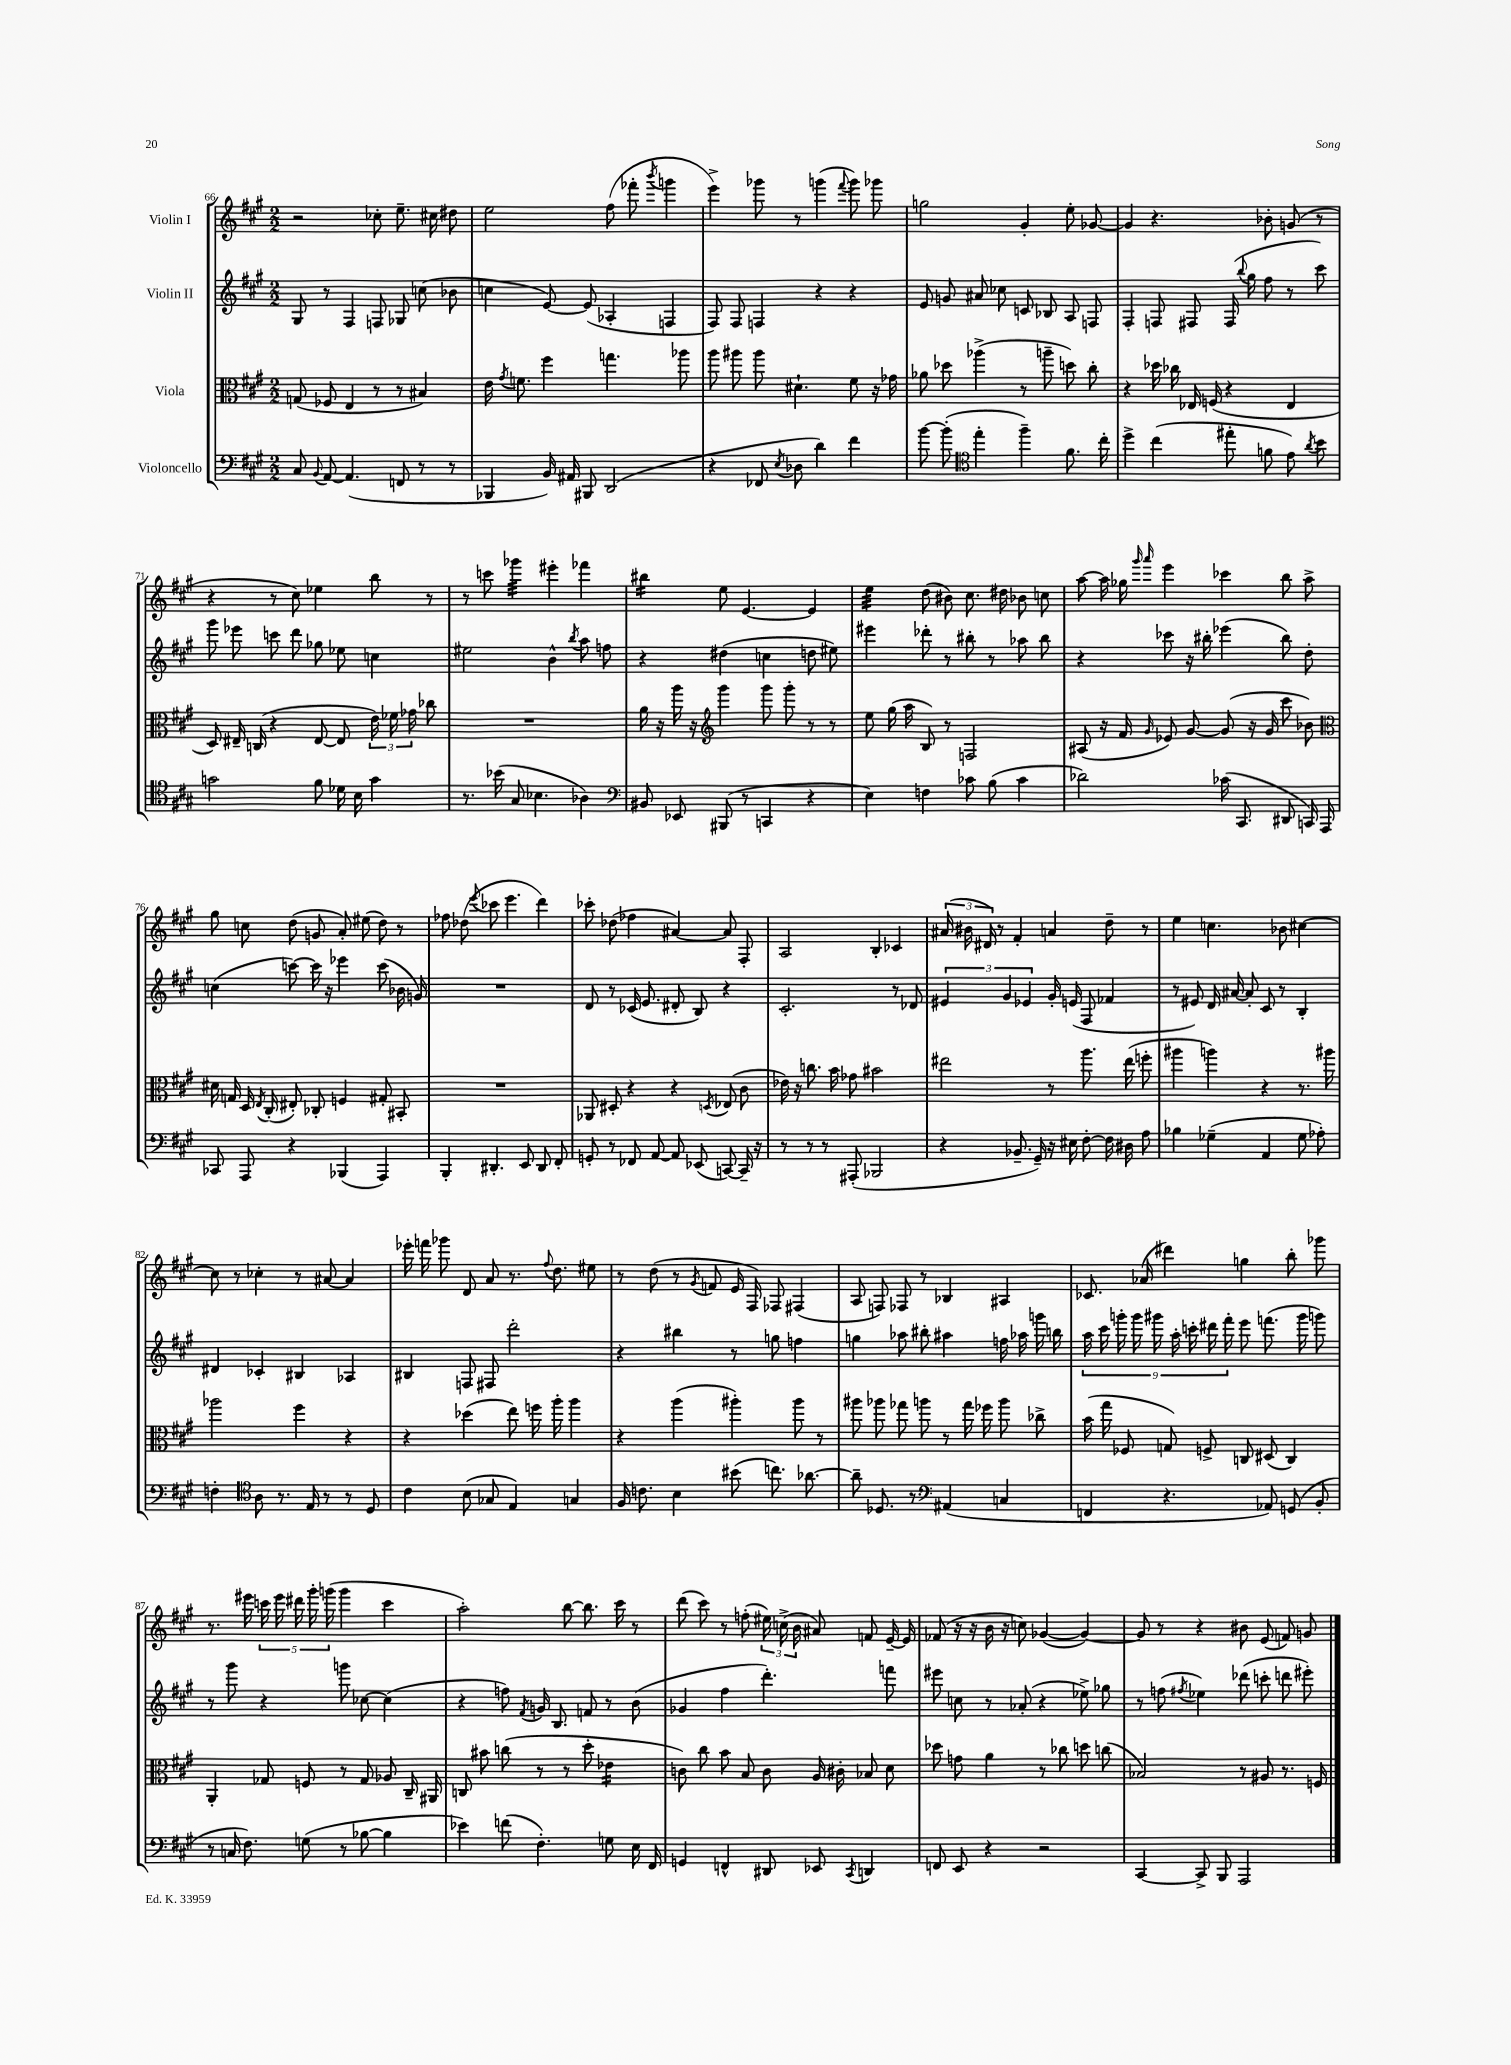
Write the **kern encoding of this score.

**kern	**kern	**kern	**kern
*staff4	*staff3	*staff2	*staff1
*clefF4	*clefC3	*clefG2	*clefG2
*k[f#c#g#]	*k[f#c#g#]	*k[f#c#g#]	*k[f#c#g#]
*M2/2	*M2/2	*M2/2	*M2/2
8C#	(8G	8G#	2r
8qqBB	.	.	.
[8AA	8F-	8r	.
(4.AA]	4E	4F#	.
.	8r	8F	8cc-'
8FF	8r	8G-	8.ee~
8r	4B#)	(8cc	.
.	.	.	16cc#
8r	.	8b-	8dd#
=	=	=	=
4BBB-	16e	4cc	2ee
.	8qg#	.	.
.	8.f	.	.
16BB)	4ff#	[8e)	.
16AA#	.	.	.
8BBB#	.	(8e]	.
(2DD	4.gg	4A-'	(8ff#
.	.	.	8fff-'
.	.	.	8qbbb
.	.	4F	4ggg
.	8aa-	.	.
=	=	=	=
4r	8aa	8F#)	4eee^)
.	8aa#	8F#	.
8FF-	8aa#	4F	8ggg-
8qE	.	.	.
8D-	4.d#`	.	8r
4d)	.	4r	(4ggg
.	.	.	8qqfff#
4f#	8f#	4r	8ggg)
.	16r	.	8ggg-
.	16g-	.	.
=	=	=	=
[8b	8a-	8e	2gg
(8b']	8dd-	8g	.
*clefC4	*	*	*
4ee'	(4aa-^	8a#	.
.	.	8cc-	.
4ff#~)	8r	8c	4g#'
.	8aa~	8B-	.
8.f#	8dd)	8A	8ee'
.	8cc#'	8F	[8g-
16cc#'	.	.	.
=	=	=	=
4dd^	4r	4F#'	4g-]
(4cc#	16dd-	8F	4.r
.	16cc-	.	.
.	16E-	8F#	.
.	(16F	.	.
8ee#'	4r	(16F#	.
.	.	8qqbb	.
.	.	16gg#	.
8f	.	8ff#	8b-'
8e)	4E-	8r	(8g
8qa	.	.	.
8b	.	8ccc#)	8r
=	=	=	=
2g	8D)	8ggg#	4r
.	16E#~	8eee-	.
.	(16C	.	.
.	4r	8ccc	8r
.	.	8ddd	8cc#)
8f#	[8E#	8gg-	4ee-
16d-	8E#]	8ee-	.
16B	.	.	.
4g	24e)	4cc	8bb
.	24f-	.	.
.	24g-	.	.
.	8cc-	.	8r
=	=	=	=
8.r	1r	2ee#	8r
.	.	.	8ccc
(16b-	.	.	.
8G#	.	.	4ggg-
4.B-	.	.	.
.	.	4b^^	4eee#'
.	.	8qbb	.
4A-)	.	8aa	4fff-
.	.	8ff	.
=	=	=	=
*clefF4	*	*	*
8BB#	16a	4r	4bb#
.	16r	.	.
8EE-	16aa	.	.
.	16r	.	.
*	*clefG2	*	*
(8BBB#	4ggg#	(4dd#	8ee
8r	.	.	[4.e
4CC	8ggg#	4cc	.
.	8ggg#'	.	.
4r	8r	8dd	4e]
.	8r	8ee#)	.
=	=	=	=
4E)	8ee	4eee#	4ee
.	(16gg#	.	.
.	16aa	.	.
4F	8B)	8ddd-'	(8dd
.	8r	8r	8b#)
8c-	2F	8bb#'	8.cc#
(8B	.	8r	.
.	.	.	16dd#
4c-	.	8aa-	8b-
.	.	8bb#	8cc
=	=	=	=
2d-)	(8A#	4r	[8aa
.	16r	.	16aa]
.	16f#	.	16gg-
.	.	.	16qqggg#
.	16qqg#	.	16qqaaa
.	8e-)	8ccc-	4eee
.	[8g#	16r	.
.	.	16bb#'	.
(16c-	(8g#]	(4eee-	4ccc-
8.CC#	.	.	.
.	16r	.	.
.	16g#	.	.
8DD#	8ccc#	8bb#)	8bb
16CC)	8b-)	8dd'	8aa^
16AAA	.	.	.
=	=	=	=
*	*clefC3	*	*
8CC-	16d#	(4cc	8gg#
.	16G	.	.
8AAA	16D	.	8cc
.	8qE	.	.
.	(16C#'	.	.
4r	8E#')	[8ccc)	(8dd
.	8C-'	16ccc]	8g
.	.	16r	.
(4BBB-	4F	4eee-	8a')
.	.	.	(8ee#
4AAA)	8G#'	(8ccc	8dd)
.	8BB#'	16b-	8r
.	.	16g)	.
=	=	=	=
4BBB'	1r	1r	8ff-
.	.	.	(8dd-
.	.	.	8qqeee
4.DD#'	.	.	8ccc-
.	.	.	4.eee
8EE	.	.	.
8DD#	.	.	4ddd)
8FF#'	.	.	.
=	=	=	=
8GG'	8AA-	8d	8ccc-'
8r	8D#'	8r	(8dd-
8FF-	4r	(16c-	4ff-
.	.	8.e	.
[8AA	.	.	.
8AA]	4r	8d#'	[4a#)
(8EE-	.	8B)	.
.	8qD	.	.
[8CC)	(8E-	4r	8a#]
16CC~]	8c#	.	8F#'
16r	.	.	.
=	=	=	=
8r	16e-)	2.c#'	2A
.	16r	.	.
8r	8.cc	.	.
8r	.	.	.
.	16b	.	.
(8AAA#'	8g-	.	.
2BBB-	2b#	.	4B'
.	.	8r	4c-
.	.	8d-	.
=	=	=	=
4r	2ee#	6e#	(24a#
.	.	.	24b#
.	.	.	24d#)
.	.	.	8r
.	.	6g#	.
8.BB-~	.	.	4f#'
.	.	6e-	.
16GG#~)	.	.	.
16r	8r	16g#'	4a
16E#	.	(16e	.
[8F#'	8.aa	8F#	.
16F#]	.	4f-	8dd~
16D#	(16ee#	.	.
8A	8ff'	.	8r
=	=	=	=
4B-	4aa#	8r	4ee
.	.	8e#)	.
(4G-~	4aa)	16d	4.cc
.	.	[16a#	.
.	.	8a#']	.
4AA	4r	8c#	.
.	.	8r	8b-
8G-	8.r	4B'	[4cc#
8A-')	.	.	.
.	16aa#	.	.
=	=	=	=
4F'	2aa-	4d#	8cc#]
.	.	.	8r
*clefC4	*	*	*
8A	.	4c-'	4cc-'
8.r	.	.	.
.	4ff#	4B#	8r
16E	.	.	.
8r	.	.	[8a#
8r	4r	4A-	4a#]
8D	.	.	.
=	=	=	=
4c#	4r	4B#	16eee-'
.	.	.	16fff
.	.	.	8ggg-
(8B	(4dd-	8F	8d
8G-	.	8F#	8a
4E)	8ee)	2ddd'	8.r
.	16ff	.	.
.	.	.	8qqff#
.	16aa'	.	8.dd
4G	4aa	.	.
.	.	.	8ee#
=	=	=	=
16F#	4r	4r	8r
8.c	.	.	.
.	.	.	(8dd
4B	(4aa	4bb#	8r
.	.	.	8qg#
.	.	.	8f
(8b#	4aa#')	8r	16e
.	.	.	16F#)
8.cc)	.	8gg	8F-
.	8aa#	4ff	(4F#
[8.a-	.	.	.
.	8r	.	.
=	=	=	=
8a-~]	8aa#	4gg	8A
8.D-	8aa-	.	8F)
.	8gg-	8aa-	8F-
8.r	.	.	.
.	8aa	8bb#'	8r
*clefF4	*	*	*
(4AA#	8r	4aa#	4B-
.	16gg-	.	.
.	16ff-	.	.
4C	8aa	16ff	4A#
.	.	16aa-	.
.	8cc-^	16ggg	.
.	.	16bb	.
=	=	=	=
4FF	(16b	18aa	8.c-
.	.	18ccc#	.
.	16gg#	.	.
.	.	18ggg'	.
.	8F-	.	.
.	.	18ggg	.
.	.	.	(16a-
.	.	18ggg#	.
4.r	8G)	.	4ddd#)
.	.	18aa'	.
.	.	18ccc'	.
.	8F^	.	.
.	.	18ddd#	.
.	.	18fff#'	.
.	8C	8eee	4gg
8AA-)	(8D#	(8.fff	.
(8GG	4C)	.	8bb'
.	.	16ggg#	.
8BB'	.	8ggg)	8ggg-
=	=	=	=
8r	4AA'	8r	8.r
16C	.	8ggg#	.
8.F#)	.	.	16eee#
.	8G-	4r	20ccc
.	.	.	20eee#
.	.	.	20ddd#
(8G	8F	.	.
.	.	.	20ggg#'
.	.	.	(20ggg
8r	8r	8ggg	4ggg
[8B-	8G-	[8cc-	.
4B-]	8A-	(4cc-]	4ccc
.	16C#~	.	.
.	16AA#	.	.
=	=	=	=
4e-)	8C	4r	2aa')
.	8b#	.	.
(8f	(8cc	8ff)	.
.	.	8qf#	.
4.F#')	8r	16g	.
.	.	8.B	.
.	8r	.	[8bb
.	8dd'	8f	8.bb]
8G	4e-	8r	.
.	.	.	16ccc#
16E	.	(8b	8r
16FF#	.	.	.
=	=	=	=
4GG	8c)	4g-	(8ddd
.	8cc#	.	8ccc#)
4FF^^	8b	4ff#	8r
.	8B	.	(8ff'
8DD#	8c	4.ddd')	24ee#)
.	.	.	(24cc^
.	.	.	24b
8EE-	16A	.	8a#)
.	16c#'	.	.
8qCC#	.	.	.
4DD	8B-	.	8f
.	8d	8fff	[16e~
.	.	.	16e]
=	=	=	=
8FF	8dd-	8eee#	(8f-
8EE	8g	8cc	16r
.	.	.	16r
4r	4a	8r	16b
.	.	.	16r
.	.	(8a-'	8cc)
2r	8r	4r	([4g-
.	8cc-	.	.
.	8dd	8ee-^)	4g-_)
.	(8cc	8gg-	.
=	=	=	=
[4CC#	2B-)	8r	8g-]
.	.	(8ff	8r
.	.	8qff#	.
8CC#^]	.	4ee-)	4r
8BBB	.	.	.
2AAA	8r	(8ddd-	8b#
.	8A#	8ccc'	(8e
.	8.r	8ddd	8f)
.	.	8eee#')	8g
.	16F	.	.
==	==	==	==
*-	*-	*-	*-
